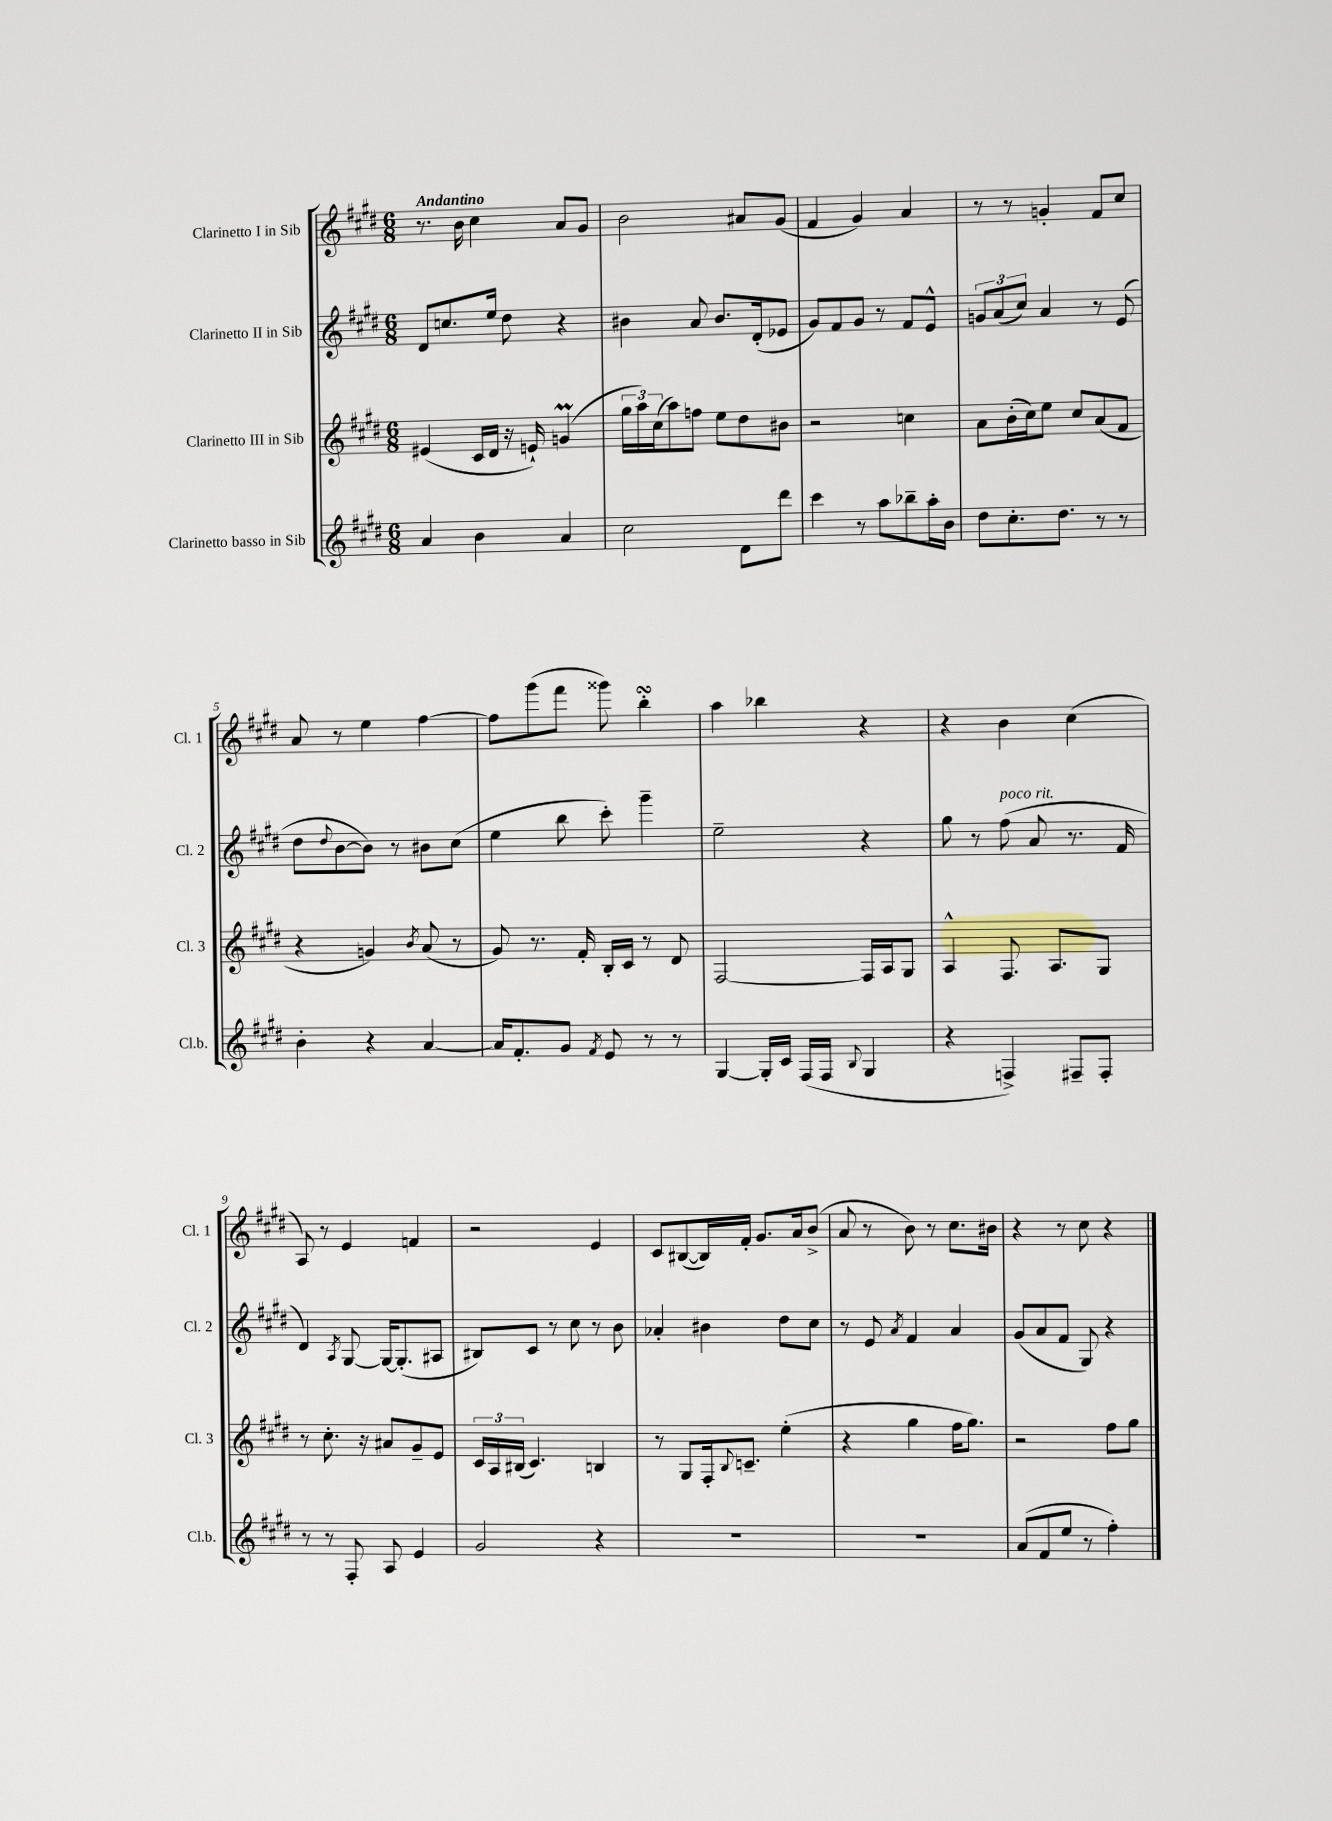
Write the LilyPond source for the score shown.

<<
\new StaffGroup <<
\new Staff = "s0" \with { instrumentName = "Clarinetto I in Sib" shortInstrumentName = "Cl. 1" } {
    \clef treble \key e \major \numericTimeSignature \time 6/8 \tempo "Andantino"
    r8. b'16 cis''4 a'8 gis'8 |
    b'2 ais'8 gis'8( |
    fis'4 gis'4) a'4 |
    r8 r8 g'4-. fis'8 cis''8 |
    a'8 r8 e''4 fis''4~ |
    fis''8 gis'''8( fis'''8 gisis'''8) b''4-.\turn |
    a''4 bes''4 r4 |
    r4 b'4 cis''4( |
    a8) r8 e'4 f'4 |
    r2 e'4 |
    cis'8 bis8~( bis16) fis'16-. gis'8. a'16 b'8->( |
    a'8 r8 b'8) r8 cis''8. bis'16 |
    r4 r8 cis''8 r4 \bar "|." |
}
\new Staff = "s1" \with { instrumentName = "Clarinetto II in Sib" shortInstrumentName = "Cl. 2" } {
    \clef treble \key e \major \numericTimeSignature \time 6/8
    dis'8 c''8. e''16 dis''8 r4 |
    bis'4 a'8 bis'8. dis'16-.( ees'8 |
    gis'8) fis'8 gis'8 r8 fis'8 e'8-^ |
    \tuplet 3/2 { g'8 a'8( cis''8) } a'4 r8 e'8( |
    dis''8 \appoggiatura { dis''8 } b'8~ b'8) r8 bis'8 cis''8( |
    e''4 b''8 cis'''8-.) gis'''4-- |
    e''2-- r4 |
    gis''8 r8 fis''8^\markup { \italic "poco rit." }( a'8 r8. fis'16 |
    dis'4) \acciaccatura { a8 } gis8~ gis16~ gis8.-.( ais8 |
    bis8) cis'8 r8 cis''8 r8 b'8 |
    aes'4-. bis'4 dis''8 cis''8 |
    r8 e'8 \acciaccatura { a'8 } fis'4 a'4 |
    gis'8( a'8 fis'8 gis8) r4 \bar "|." |
}
\new Staff = "s2" \with { instrumentName = "Clarinetto III in Sib" shortInstrumentName = "Cl. 3" } {
    \clef treble \key e \major \numericTimeSignature \time 6/8
    eis'4( cis'16 dis'16 r16 e'16-!) g'4\prall( |
    \tuplet 3/2 { gis''16 a''16) cis''16( } a''8) f''8 e''8 dis''8 bis'8 |
    r2 c''4 |
    a'8 b'16-.( cis''16) e''8 cis''8 a'8( fis'8 |
    r4 g'4) \acciaccatura { b'8 } a'8( r8 |
    gis'8) r8. fis'16-. b16-. cis'16 r8 dis'8 |
    fis2~ fis16 a16 gis8 |
    a4-^ fis8. a8. gis8 |
    r8 cis''8.-. r16 ais'8 gis'8-- e'8 |
    \tuplet 3/2 { cis'16 a16 bis16( } cis'4.) b4 |
    r8 gis8 fis16-. \appoggiatura { b8 } c'8.-- e''4-.( |
    r4 gis''4 fis''16 gis''8.) |
    r2 fis''8 gis''8 \bar "|." |
}
\new Staff = "s3" \with { instrumentName = "Clarinetto basso in Sib" shortInstrumentName = "Cl.b." } {
    \clef treble \key e \major \numericTimeSignature \time 6/8
    a'4 b'4 a'4 |
    cis''2 dis'8 dis'''8 |
    cis'''4 r8 a''8 bes''8-- a''16-. b'16 |
    dis''8 cis''8.-. dis''8. r8 r8 |
    b'4-. r4 a'4~ |
    a'16 fis'8.-. gis'8 \acciaccatura { fis'8 } e'8 r8 r8 |
    gis4~ gis16-. cis'16 fis16( fis16 \appoggiatura { b8 } gis4 |
    r4 f4->) fis8-- fis8-. |
    r8 r8 fis8-. a8 e'4 |
    gis'2 r4 |
    R2. |
    R2. |
    a'8( fis'8 e''8 r8 fis''4-.) \bar "|." |
}
>>
>>
